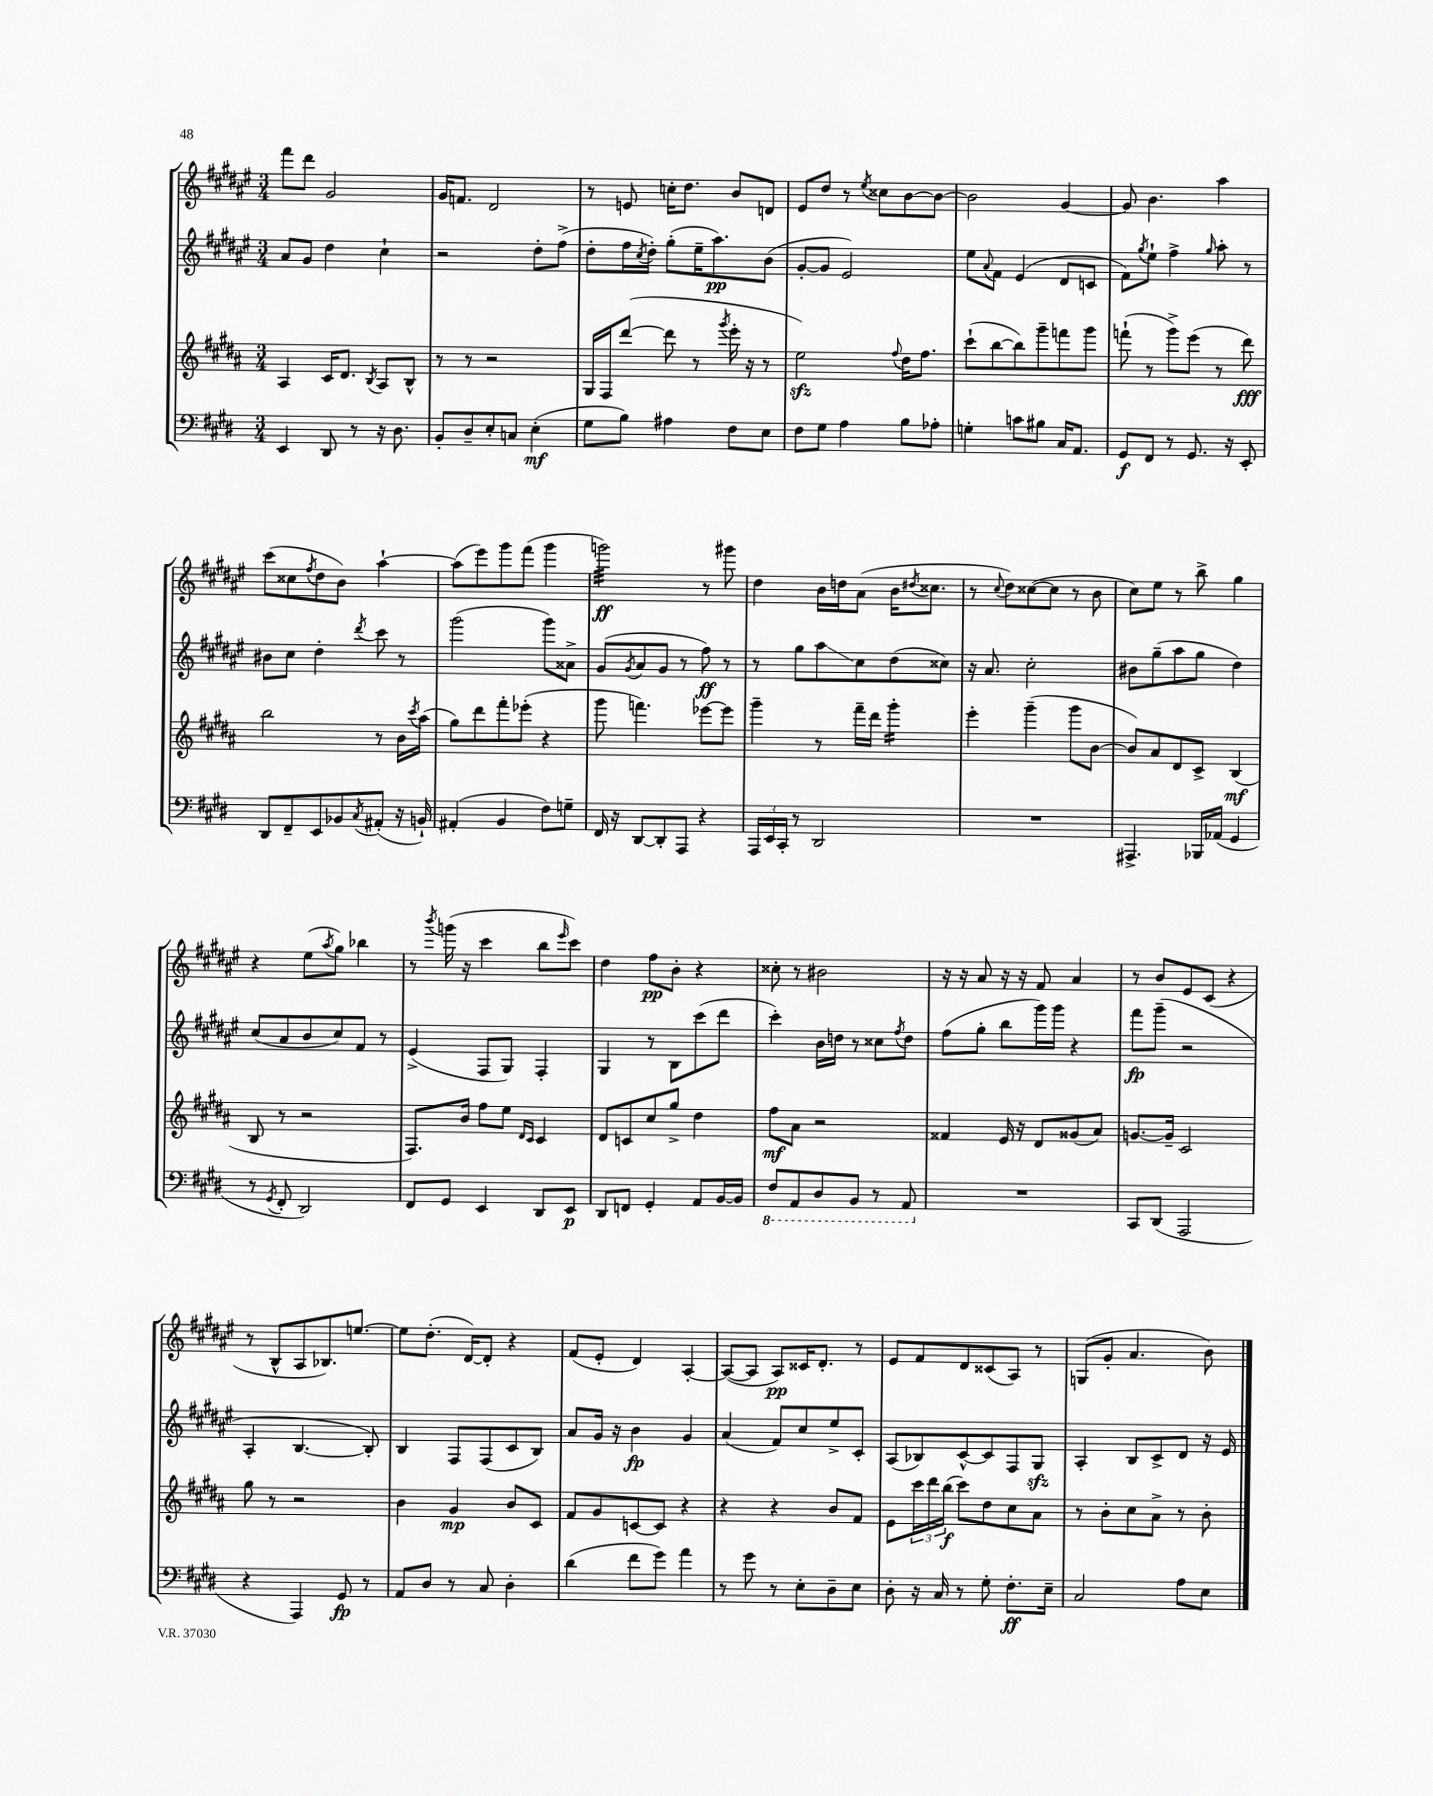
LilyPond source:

<<
\new StaffGroup <<
\new Staff = "s0" {
    \clef treble \key fis \major \numericTimeSignature \time 3/4
    fis'''8 dis'''8 gis'2 |
    gis'16 f'8. dis'2 |
    r8 e'8 c''16-. dis''8. b'8 d'8 |
    eis'8 dis''8 r8 \acciaccatura { eis''8 } cisis''8 b'8~ b'8~ |
    b'2 gis'4~ |
    gis'8 b'4. ais''4 |
    cis'''8( cisis''8 \acciaccatura { fis''8 } dis''8 b'8) ais''4~-! |
    ais''8( eis'''8) gis'''8 fis'''8( gis'''4 |
    g'''2:32\ff) r8 gis'''8 |
    dis''4 b'16 d''16 ais'8( b'16 \acciaccatura { dis''8 } cisis''8. |
    r8 \appoggiatura { cis''8 } dis''8) cisis''8~( cisis''8 r8 b'8 |
    cis''8) eis''8 r8 b''8-> gis''4 |
    r4 eis''8( \acciaccatura { ais''8 } gis''8) bes''4 |
    r8 \acciaccatura { b'''8 } g'''16( r16 cis'''4 b''8 \grace { eis'''16 } cis'''8) |
    dis''4 fis''8\pp b'8-. r4 |
    cisis''8-. r8 bis'2 |
    r16 r16 ais'8 r16 r16 fis'8 ais'4 |
    r8 b'8 eis'8 cis'8( r4 |
    r8 b8-^ ais8 bes8.) e''8.~ |
    e''8 dis''8.-.( dis'16~) dis'8-. r4 |
    fis'8( eis'8-. dis'4) ais4~-. |
    ais8~( ais8 ais8\pp) cisis'16 dis'8.-. r8 |
    eis'8 fis'8 dis'8 cisis'8( ais8) r8 |
    g8( gis'8-. ais'4. b'8) \bar "|." |
}
\new Staff = "s1" {
    \clef treble \key fis \major \numericTimeSignature \time 3/4
    ais'8 gis'8 dis''4 cis''4-! |
    r2 dis''8-. fis''8->( |
    dis''8-. fis''16 \acciaccatura { cis''8 } dis''16-.) gis''8-.( eis''16-- ais''8.\pp) b'8( |
    gis'8~-. gis'8 eis'2) |
    eis''8 \appoggiatura { ais'8 } fis'8 eis'4( dis'8 c'8 |
    fis'8) \acciaccatura { gis''8 } eis''8-! fis''4-> \grace { gis''16 } ais''8-. r8 |
    bis'8 cis''8 dis''4-. \acciaccatura { dis'''8 } cis'''8 r8 |
    gis'''2( gis'''8) aisis'8-> |
    gis'8( \acciaccatura { gis'8 } ais'8 gis'8 r8 fis''8\ff) r8 |
    r8 gis''8 ais''8\glissando cis''8 dis''8( cisis''8) |
    r16 ais'8. cis''2-. |
    bis'8 gis''8--( ais''8 gis''8 dis''4) |
    cis''8( ais'8 b'8 cis''8) fis'8 r8 |
    eis'4->( fis8 gis8) fis4-. |
    gis4 r8 b8 cis'''8( dis'''8 |
    cis'''4-.) b'16 d''16 r8 cisis''8 \acciaccatura { fis''8 } d''8 |
    fis''8( gis''8-. b''8 gis'''16) gis'''16 r4 |
    fis'''8\fp gis'''8--( r2 |
    ais4-. b4.~ b8-.) |
    b4 fis8 fis8( cis'8 b8) |
    ais'8 gis'16 r16 b'4\fp gis'4 |
    ais'4( fis'8) cis''8 eis''8-> cis'8-. |
    ais8( bes8) cis'8~-^ cis'8 fis8 gis8\sfz |
    ais4-. b8 cis'8-> dis'8 r16 eis'16 \bar "|." |
}
\new Staff = "s2" {
    \clef treble \key b \major \numericTimeSignature \time 3/4
    ais4 cis'16 dis'8. \acciaccatura { b8 } ais8 b8-^ |
    r8 r8 r2 |
    gis16 fis16 dis'''8~( dis'''8 r8 \acciaccatura { gis'''8 } e'''16-. r16 r8 |
    e''2\sfz) \appoggiatura { fis''8 } dis''16 fis''8. |
    cis'''8-!( b''8~ b''8) gis'''8-- f'''8 gis'''8 |
    f'''8-!( r8 gis'''8->) e'''8( r8 dis'''8\fff) |
    b''2 r8 b'16 \acciaccatura { cis'''8 } ais''16( |
    gis''8) dis'''8 fis'''8-. ees'''8-.( r4 |
    gis'''8 f'''4.) ees'''8~ ees'''8 |
    gis'''4-- r8 fis'''16-- dis'''16 gis'''4:16-. |
    e'''4-. gis'''4--( gis'''8 b'8~ |
    b'8) ais'8 dis'8 cis'8-> b4\mf( |
    b8 r8 r2 |
    fis8.) b'16 fis''8 e''8 \grace { dis'16 cis'16 } cis'4 |
    dis'8 c'8 cis''8 gis''8-> dis''4 |
    fis''8\mf ais'8 r2 |
    fisis'4 e'16 r16 dis'8 gisis'8( ais'8) |
    g'8.~ g'16-- cis'2 |
    gis''8 r8 r2 |
    b'4 gis'4\mp b'8 cis'8 |
    fis'8 gis'8 c'8~ c'8 r4 |
    r4 r4 b'8 fis'8 |
    e'8 \tuplet 3/2 { cis'''16 dis'''16 b''16\f( } cis'''8) dis''8 cis''8 ais'8 |
    r8 b'8-. cis''8 ais'8-> r8 b'8-. \bar "|." |
}
\new Staff = "s3" {
    \clef bass \key e \major \numericTimeSignature \time 3/4
    e,4 dis,8 r8 r16 dis8. |
    b,8-. dis8-- e8-. c8 e4-.\mf( |
    gis8 b8) ais4 fis8 e8 |
    fis8 gis8 a4 b8 aes8-. |
    g4-. c'8 bis8 cis16 a,8. |
    gis,8\f fis,8 r8 gis,8. r16 e,8-. |
    dis,8 fis,8-- e,8 bes,8 \acciaccatura { cis8 } ais,8-.( r16 b,16-!) |
    ais,4-.( b,4 fis8) g8-- |
    fis,16 r16 dis,8~ dis,8-. a,,8 r4 |
    \tuplet 3/2 { a,,16 e,16 cis,16-. } r8 dis,2 |
    R2. |
    ais,,4.-> bes,,16 aes,16( gis,4 |
    r8 \acciaccatura { gis,8 } fis,8-. dis,2) |
    fis,8 gis,8 e,4 dis,8 e,8\p |
    dis,8 f,8 gis,4-. a,8 b,16~ b,16 |
    \ottava #-1 fis,8 a,,8 dis,8 b,,8 r8 a,,8 \ottava #0 |
    R2. |
    cis,8 dis,8( a,,2 |
    r4 a,,4) gis,8\fp r8 |
    a,8 dis8 r8 cis8 dis4-. |
    dis'4( fis'8 gis'8) a'4 |
    r8 gis'8 r8 e8-. dis8-- e8 |
    dis8-. r16 cis16 r8 gis8-. fis8.-.\ff e16-- |
    cis2 a8 e8 \bar "|." |
}
>>
>>
\layout { \context { \Score \remove "Bar_number_engraver" } }
